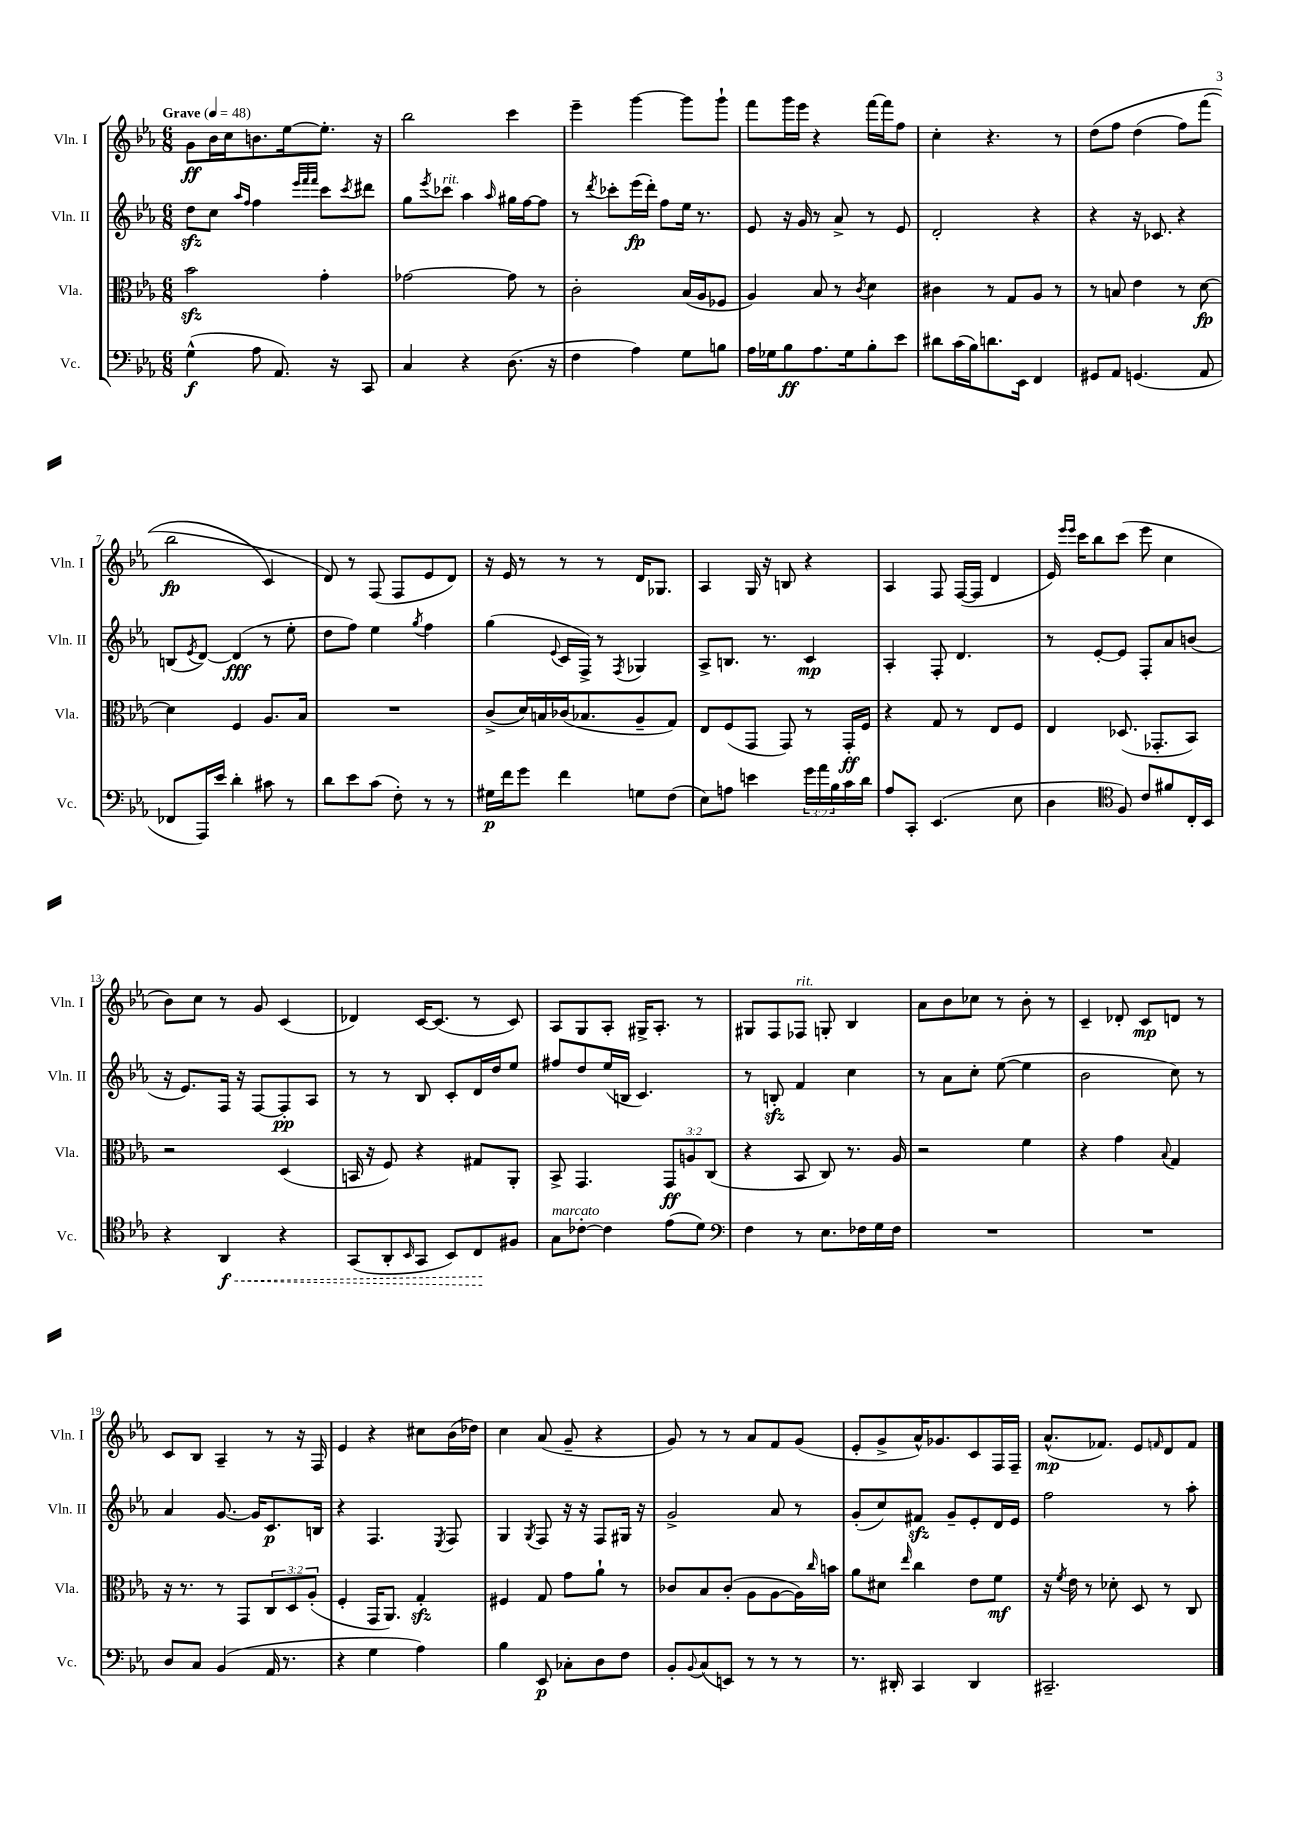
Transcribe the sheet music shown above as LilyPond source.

<<
\new StaffGroup <<
\new Staff = "s0" \with { instrumentName = "Vln. I" shortInstrumentName = "Vln. I" } {
    \clef treble \key ees \major \numericTimeSignature \time 6/8 \tempo "Grave" 4 = 48
    g'8\ff bes'16 c''16 b'8. ees''16~ ees''8.-. r16 |
    bes''2 c'''4 |
    ees'''4-- g'''4~ g'''8 g'''8-! |
    f'''8 g'''16 ees'''16 r4 f'''16~ f'''16 f''8 |
    c''4-. r4. r8 |
    d''8\( f''8 d''4( f''8) f'''8( |
    bes''2\fp c'4\) |
    d'8) r8 f8( f8 ees'8 d'8) |
    r16 ees'16 r8 r8 r8 d'16 ges8. |
    aes4 g16 r16 b8 r4 |
    aes4 f8 f16~( f16 d'4 |
    ees'16) \grace { ees'''16 ees'''16 } c'''16 bes''8 c'''8( ees'''8 c''4 |
    bes'8) c''8 r8 g'8 c'4( |
    des'4) c'16~ c'8.( r8 c'8) |
    aes8 g8 aes8-. gis16-> aes8.-. r8 |
    gis8 f8 fes8^\markup { \italic "rit." } g8-. bes4 |
    aes'8 bes'8 ces''8 r8 bes'8-. r8 |
    c'4-- des'8-. c'8\mp d'8 r8 |
    c'8 bes8 aes4-- r8 r16 f16 |
    ees'4 r4 cis''8 bes'16( des''16) |
    c''4 aes'8( g'8-- r4 |
    g'8) r8 r8 aes'8 f'8 g'8( |
    ees'8-. g'8-> aes'16-^) ges'8. c'8 f16 f16-- |
    aes'8.-^\mp( fes'8.) ees'8 \grace { f'16 } d'8 f'8 \bar "|." |
}
\new Staff = "s1" \with { instrumentName = "Vln. II" shortInstrumentName = "Vln. II" } {
    \clef treble \key ees \major \numericTimeSignature \time 6/8
    d''8\sfz c''8 \grace { aes''16 f''16 } f''4 \grace { ees'''32 f'''32 f'''32 } c'''8 \acciaccatura { c'''8 } dis'''8 |
    g''8 \acciaccatura { ees'''8 } ces'''8^\markup { \italic "rit." } aes''4 \grace { aes''16 } gis''16 f''16~ f''8 |
    r8 \acciaccatura { d'''8 } ces'''8-. ees'''16\fp( d'''16-.) f''8 ees''16 r8. |
    ees'8 r16 g'16 r8 aes'8-> r8 ees'8 |
    d'2-. r4 |
    r4 r16 ces'8. r4 |
    b8( \acciaccatura { ees'8 } d'8~) d'4\fff( r8 ees''8-. |
    d''8 f''8) ees''4 \acciaccatura { g''8 } f''4 |
    g''4( \appoggiatura { ees'8 } c'16 f16->) r8 \acciaccatura { f8 } ges4 |
    aes8-> b8. r8. c'4\mp |
    aes4-. f8-. d'4. |
    r8 ees'8~-. ees'8 f8-. aes'8 b'8( |
    r16 ees'8.) f16 r16 f8~ f8-.\pp aes8 |
    r8 r8 bes8 c'8-. d'16 d''16 ees''8 |
    fis''8 d''8 ees''16( b16 c'4.) |
    r8 b8-.\sfz f'4 c''4 |
    r8 aes'8 c''8-. ees''8~( ees''4 |
    bes'2 c''8) r8 |
    aes'4 g'8.~ g'16 c'8.\p b16 |
    r4 f4. \acciaccatura { ees8 } f8 |
    g4 \acciaccatura { g8 } f8 r16 r16 f8 gis16 r16 |
    g'2-> aes'8 r8 |
    g'8-.( c''8) fis'8\sfz g'8-- ees'8-. d'16 ees'16 |
    f''2 r8 aes''8-. \bar "|." |
}
\new Staff = "s2" \with { instrumentName = "Vla." shortInstrumentName = "Vla." } {
    \clef alto \key ees \major \numericTimeSignature \time 6/8 \override Staff.TupletNumber.text = #tuplet-number::calc-fraction-text
    bes'2\sfz g'4-. |
    ges'2~ ges'8 r8 |
    c'2-. bes16( aes16 fes8 |
    aes4) bes8 r8 \acciaccatura { c'8 } d'4 |
    cis'4 r8 g8 aes8 r8 |
    r8 b8 ees'4 r8 d'8~\fp |
    d'4 f4 aes8. bes16 |
    R2. |
    c'8->( d'16) b16 ces'16( bes8. aes8-- g8) |
    ees8 f8( g,8 g,8) r8 g,16-.\ff f16 |
    r4 g8 r8 ees8 f8 |
    ees4 des8.( ges,8.-. bes,8) |
    r2 d4( |
    b,16 r16 f8) r4 gis8 aes,8-. |
    bes,8-> g,4. \tuplet 3/2 { g,8\ff a8 c8( } |
    r4 bes,8 c8) r8. aes16 |
    r2 f'4 |
    r4 g'4 \appoggiatura { bes8 } g4 |
    r16 r8. r8 g,8 \tuplet 3/2 { c8 d8 aes8-.( } |
    f4-. g,16 aes,8.) g4-.\sfz |
    fis4 g8 g'8 aes'8-! r8 |
    ces'8 bes8 ces'8-.( aes8 aes8~ aes16) \grace { c''16 } b'16 |
    aes'8 dis'8 \grace { ees''16 } c''4 ees'8 f'8\mf |
    r16 \acciaccatura { f'8 } ees'16 r8 des'8-. d8 r8 c8 \bar "|." |
}
\new Staff = "s3" \with { instrumentName = "Vc." shortInstrumentName = "Vc." } {
    \clef bass \key ees \major \numericTimeSignature \time 6/8 \override Staff.TupletNumber.text = #tuplet-number::calc-fraction-text
    g4-^\f( aes8 aes,8.) r16 c,8 |
    c4 r4 d8.( r16 |
    f4 aes4) g8 b8 |
    aes16 ges16 bes8\ff aes8. ges16 bes8-. ees'8 |
    dis'8 c'16( bes16) d'8. ees,16 f,4 |
    gis,8 aes,8 g,4.( aes,8 |
    fes,8 aes,,16) ees'16 d'4-. cis'8 r8 |
    d'8 ees'8 c'8( f8-.) r8 r8 |
    gis16\p f'16 g'8 f'4 g8 f8( |
    ees8) a8 e'4 \tuplet 3/2 { g'16 aes'16 bes16 } c'16 d'16 |
    aes8 c,8-. ees,4.( ees8 |
    d4 \clef tenor f8) c'8 fis'8 c16-. bes,16 |
    r4 \once \override Hairpin.style = #'dashed-line aes,4\f\< r4 |
    g,8( aes,8-. \grace { bes,16 } g,8 bes,8) c8\! fis8 |
    g8^\markup { \italic "marcato" } ces'8~-. ces'4 ees'8( d'8) |
    \clef bass f4 r8 ees8. fes16 g16 fes16 |
    R2. |
    R2. |
    d8 c8 bes,4( aes,16 r8. |
    r4 g4 aes4) |
    bes4 ees,8\p ces8-. d8 f8 |
    bes,8-. \appoggiatura { bes,8 } c8( e,8) r8 r8 r8 |
    r8. dis,16-. c,4 dis,4 |
    cis,2.-- \bar "|." |
}
>>
>>
